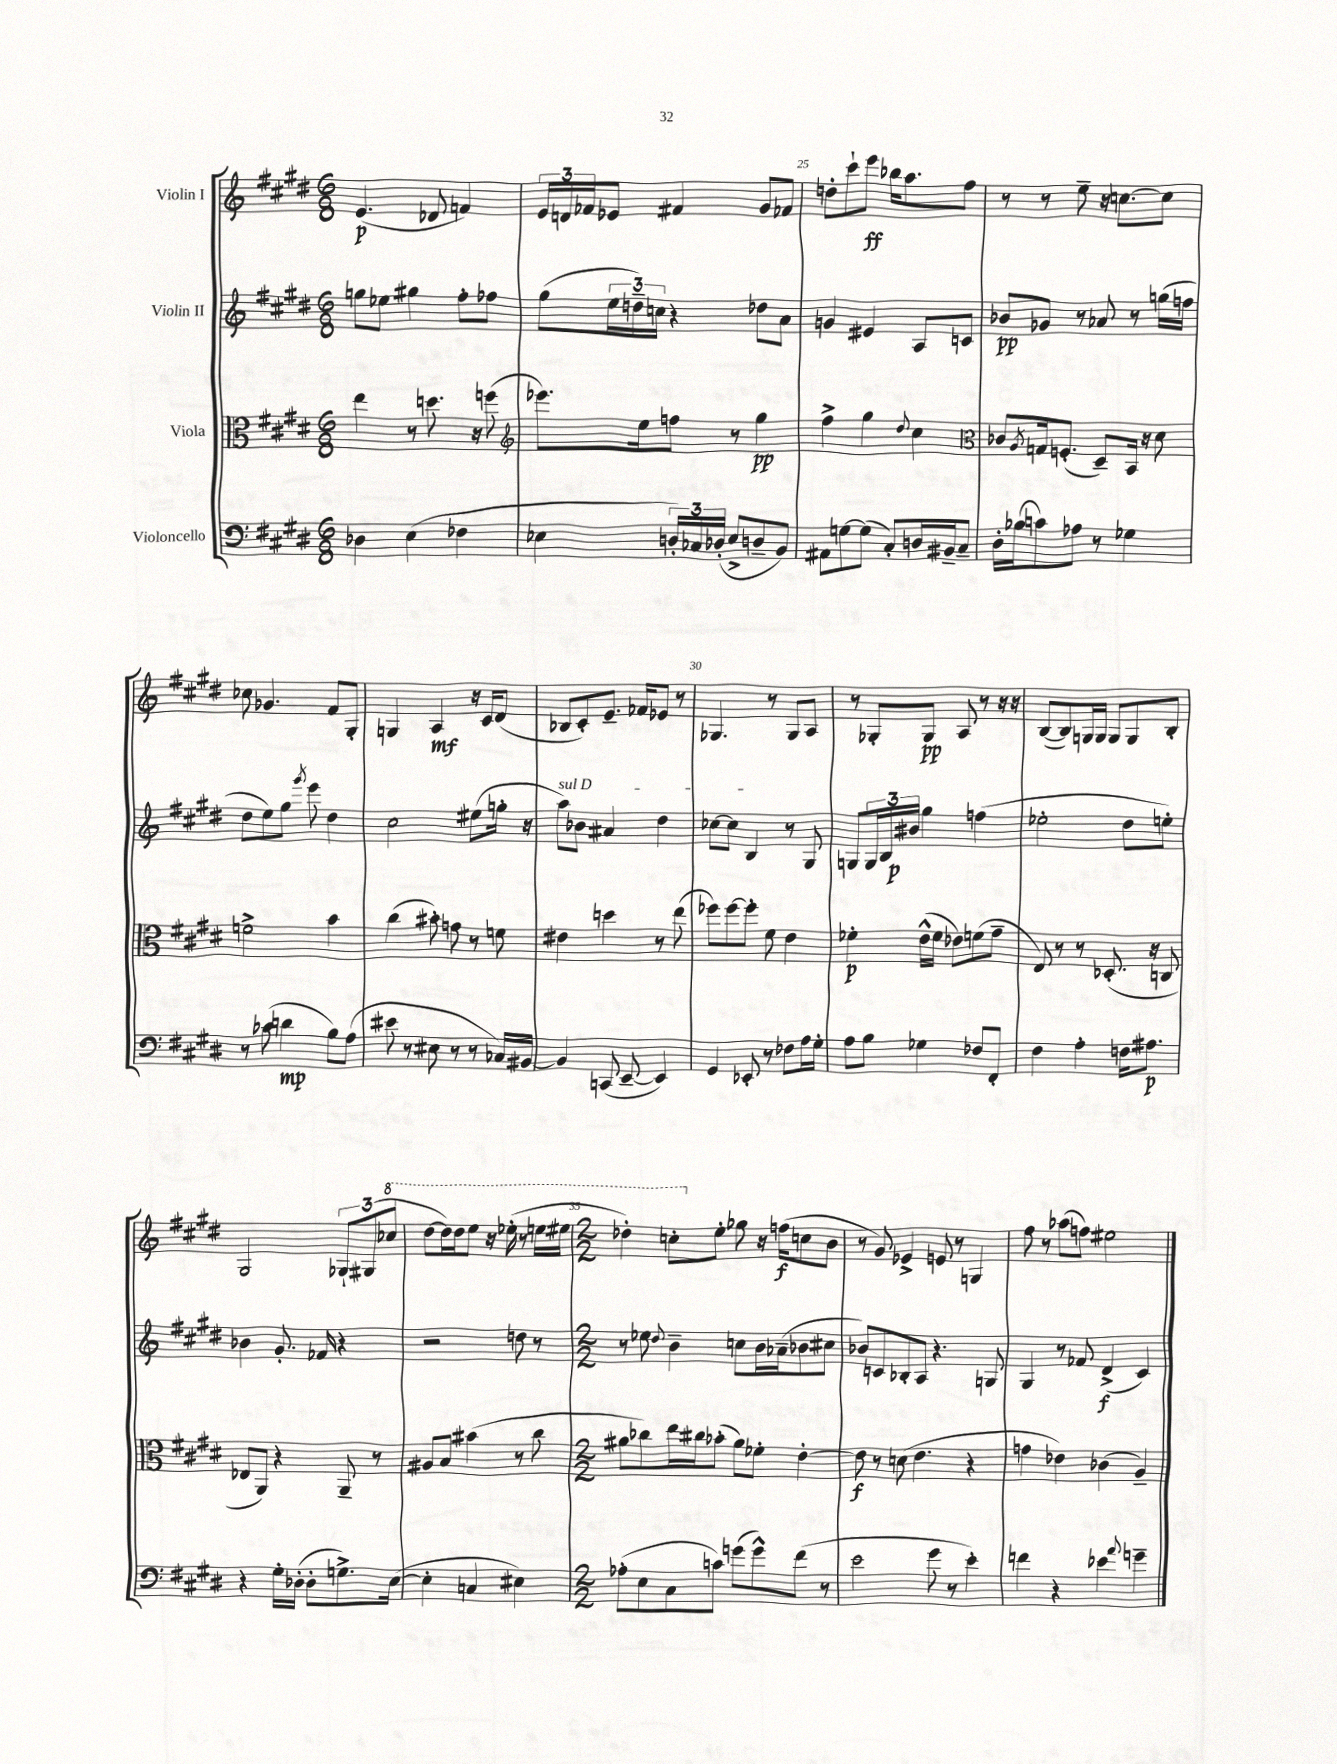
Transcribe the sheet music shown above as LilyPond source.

<<
\new StaffGroup <<
\new Staff = "s0" \with { instrumentName = "Violin I" } {
    \clef treble \key e \major \numericTimeSignature \time 6/8
    e'4.\p( des'8 f'4) |
    \tuplet 3/2 { e'16 d'16 fes'16 } ees'8 fis'4 gis'8 fes'8 |
    d''8-. cis'''8-! e'''8\ff bes''16 a''8. fis''8 |
    r8 r8 e''8-- r16 c''8.~ c''8 |
    ces''8 ges'4. fis'8 gis8-. |
    g4 a4\mf r16 cis'16 dis'8( |
    bes8 cis'8-.) e'8.-- fes'16 ees'8 r8 |
    ges4. r8 ges8 a8 |
    r8 ges8-. ges8\pp a8 r8 r16 r16 |
    b8~( b8) g16 g16 g8 g8 b8-. |
    gis2 \tuplet 3/2 { ges8-! gis8( \ottava #1 ces'''8 } |
    dis'''8~ dis'''16) dis'''16 e'''8 r16 ees'''16-.( r8 e'''16 eis'''16 |
    \numericTimeSignature \time 2/2 des'''4-.) c'''8-. \ottava #0 e''8-. ges''8 r16 f''16\f( c''8 b'8 |
    r8 gis'8) ees'4-> e'8 r8 g4 |
    fis''8 r8 aes''8( f''8) eis''2 \bar "|." |
}
\new Staff = "s1" \with { instrumentName = "Violin II" } {
    \clef treble \key e \major \numericTimeSignature \time 6/8
    g''8 ees''8 gis''4 fis''8-. fes''8 |
    gis''8( \tuplet 3/2 { e''16 d''16--) c''16 } r4 des''8 a'8 |
    g'4 eis'4 a8 c'8 |
    bes'8\pp ges'8 r8 aes'8 r8 g''16( f''16 |
    dis''8 e''8) gis''8 \acciaccatura { gis'''8 } e'''8 dis''4 |
    cis''2 eis''8( g''16-. r16 |
    \once \override TextSpanner.bound-details.left.text = \markup { \italic "sul D" } a''8\startTextSpan) bes'8 ais'4 dis''4 |
    ces''8~ ces''8 b4\stopTextSpan r8 gis8 |
    g8 \tuplet 3/2 { g16 b16 bis'16\p } gis''4 f''4( |
    ees''2-. dis''8 e''8-.) |
    bes'4 gis'8.-. fes'16 r4 |
    r2 d''8 r8 |
    \numericTimeSignature \time 2/2 r8 ees''8 \appoggiatura { dis''8 } b'4-- c''8 b'16 aes'16--( bes'8 cis''8 |
    bes'8) c'8 bes8-. a8 r4. g8 |
    gis4 r8 fes'8 dis'4->\f( cis'4) \bar "|." |
}
\new Staff = "s2" \with { instrumentName = "Viola" } {
    \clef alto \key e \major \numericTimeSignature \time 6/8
    e''4 r8 d''8. r16 f''8( |
    \clef treble ees'''8.) e''16 f''8 r8 gis''4\pp |
    fis''4-> gis''4 \appoggiatura { dis''8 } cis''4 |
    \clef alto ces'8 \acciaccatura { a8 } g16 f8.-.( dis8--) b,16 r16 dis'8 |
    f'2-> b'4 |
    cis''4( bis'8-.) g'8 r8 f'8 |
    eis'4 d''4 r8 e''8( |
    fes''8) fes''8~ fes''8-. fis'8 e'4 |
    fes'4-.\p e'16-^( fes'16 ees'8) f'8( gis'8-- |
    e8) r8 r8 des8.-.( r16 c8 |
    ees8 a,8) r4 a,8-- r8 |
    ais8 b8 bis'4( r8 cis''8 |
    \numericTimeSignature \time 2/2 ais'8 ces''8) e''16 cis''16 bes'8-.( ais'8) fes'8-. e'4~-. |
    e'8\f r8 d'8( e'4. r4 |
    g'4 ees'4) ces'4( a4--) \bar "|." |
}
\new Staff = "s3" \with { instrumentName = "Violoncello" } {
    \clef bass \key e \major \numericTimeSignature \time 6/8
    des4 e4( fes4 |
    ees4 \tuplet 3/2 { d16-.) ces16 des16-.( } ees8-> d8-- b,8) |
    ais,8 g8~ g8( cis8-.) d16 bis,16-- cis8-- |
    dis16-. bes16( c'8) aes8 r8 ges4 |
    r8 ces'8( d'4\mp b8) a8( |
    eis'8 r8 eis8 r8 r8 ces16) bis,16~ |
    bis,4 c,8( e,8~-- e,4) |
    gis,4 ees,8-. r8 fes8 a16 gis16-. |
    a8 b8 ges4 fes8 fis,8-. |
    fis4 a4-. f16 ais8.\p |
    r4 gis16-. des16-.( des8-. g8.->) e16~( |
    e4-. c4 eis4) |
    \numericTimeSignature \time 2/2 aes8-.( e8 cis8 c'8) g'8( g'8-^) fis'8( r8 |
    e'2 gis'8 r8 e'4-.) |
    f'4 r4 ees'4 \appoggiatura { a'8 } g'4-- \bar "|." |
}
>>
>>
\layout { \context { \Score currentBarNumber = #23 \override BarNumber.break-visibility = ##(#f #t #t) barNumberVisibility = #(every-nth-bar-number-visible 5) } }
